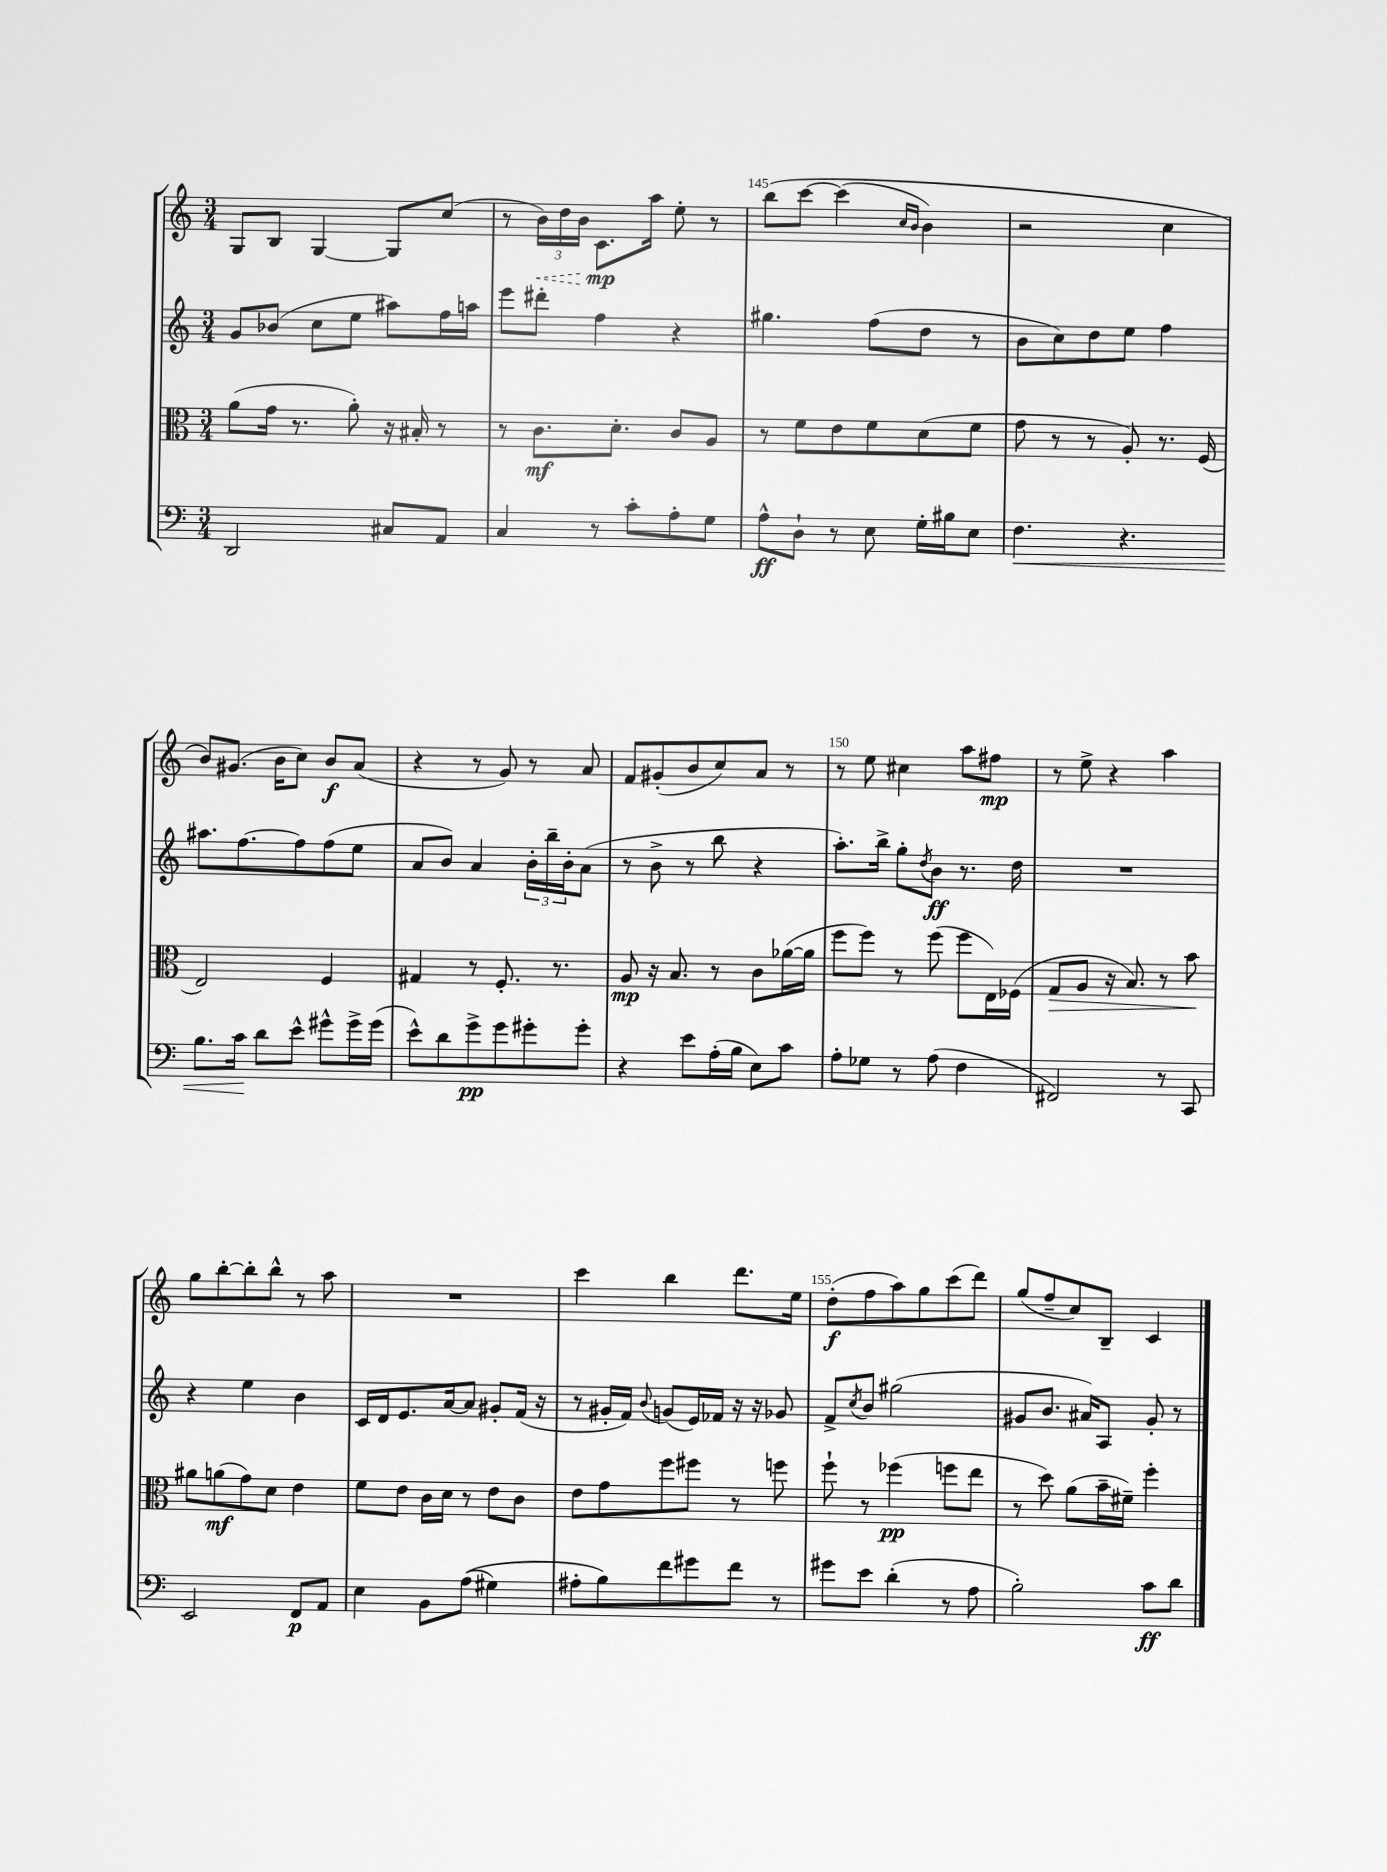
<<
\new StaffGroup <<
\new Staff = "s0" {
    \clef treble \key c \major \numericTimeSignature \time 3/4
    g8 b8 g4~ g8 c''8( |
    r8 \tuplet 3/2 { \once \override Hairpin.style = #'dashed-line b'16\<) d''16 b'16 } c'8.\mp\! a''16 e''8-. r8 |
    b''8\( c'''8~ c'''4( \grace { c''16 b'16 } b'4) |
    r2 c''4 |
    b'8\) gis'8.( b'16 c''8) b'8\f a'8( |
    r4 r8 g'8) r8 a'8 |
    f'8 gis'8-.( b'8 c''8) a'8 r8 |
    r8 e''8 cis''4 a''8 fis''8\mp |
    r8 e''8-> r4 a''4 |
    g''8 b''8~-. b''8-. b''8-^ r8 a''8 |
    R2. |
    c'''4 b''4 d'''8. e''16 |
    d''8-.\f( f''8 a''8) g''8 c'''8( d'''8) |
    g''8( f''8-- c''8) b8-- c'4 \bar "|." |
}
\new Staff = "s1" {
    \clef treble \key c \major \numericTimeSignature \time 3/4
    g'8 bes'8( c''8 e''8 ais''8) f''16 a''16 |
    e'''8 dis'''8-. f''4 r4 |
    gis''4. f''8( d''8 r8 |
    b'8 c''8) d''8 e''8 f''4 |
    ais''8. f''8.~ f''8 f''8( e''8 |
    a'8 b'8) a'4 \tuplet 3/2 { b'16-. b''16-- b'16-. } a'8( |
    r8 b'8-> r8 b''8 r4 |
    a''8.-.) b''16-> g''8-. \acciaccatura { d''8 } b'8\ff r8. d''16 |
    R2. |
    r4 e''4 b'4 |
    c'16 d'16 e'8. a'16~ a'8 gis'8-. f'16( r16 |
    r8 gis'16-. f'16) \appoggiatura { b'8 } g'8( e'16) fes'16 r16 r16 ges'8 |
    f'8-> \acciaccatura { c''8 } b'8 gis''2( |
    gis'8 b'8. ais'16) a8 gis'8-. r8 \bar "|." |
}
\new Staff = "s2" {
    \clef alto \key c \major \numericTimeSignature \time 3/4
    a'8( g'16 r8. a'8-.) r16 bis16-. r8 |
    r8 c'8.\mf d'8.-. c'8 a8 |
    r8 f'8 e'8 f'8 d'8( f'8 |
    g'8 r8 r8 a8-.) r8. f16( |
    e2) f4 |
    gis4 r8 f8.-. r8. |
    a8\mp r16 b8. r8 c'8 aes'16~( aes'16 |
    f''8 f''8) r8 f''8( f''8 e16) fes16( |
    g8\> a8 r16 b8.) r8 b'8\! |
    ais'8 a'8\mf( g'8) d'8 e'4 |
    f'8 e'8 c'16 d'16 r8 e'8 c'8 |
    e'8 g'8 f''8 fis''8 r8 f''8 |
    f''8-! r8 fes''4\pp( f''8 e''8 |
    r8 d''8) a'8( b'16-- fis'16--) f''4-. \bar "|." |
}
\new Staff = "s3" {
    \clef bass \key c \major \numericTimeSignature \time 3/4
    d,2 cis8 a,8 |
    c4 r8 c'8-. a8-. g8 |
    a8-^\ff d8-! r8 e8 g16-. bis16 e8 |
    f4.\< r4. |
    b8. c'16\! d'8 e'8-^ gis'8-^ gis'16-> gis'16( |
    e'8-^) d'8 g'8->\pp g'8 gis'8-. gis'8-. |
    r4 e'8 a16-.( b16 e8) c'8 |
    a8-. ges8 r8 a8( f4 |
    fis,2) r8 c,8 |
    e,2 f,8\p a,8 |
    e4 b,8 a8(\( gis4) |
    ais8-. b8\) f'8 gis'8 f'8 r8 |
    gis'8 e'8 d'4-.( r8 a8 |
    b2-.) c'8\ff d'8 \bar "|." |
}
>>
>>
\layout { \context { \Score currentBarNumber = #143 \override BarNumber.break-visibility = ##(#f #t #t) barNumberVisibility = #(every-nth-bar-number-visible 5) } }
